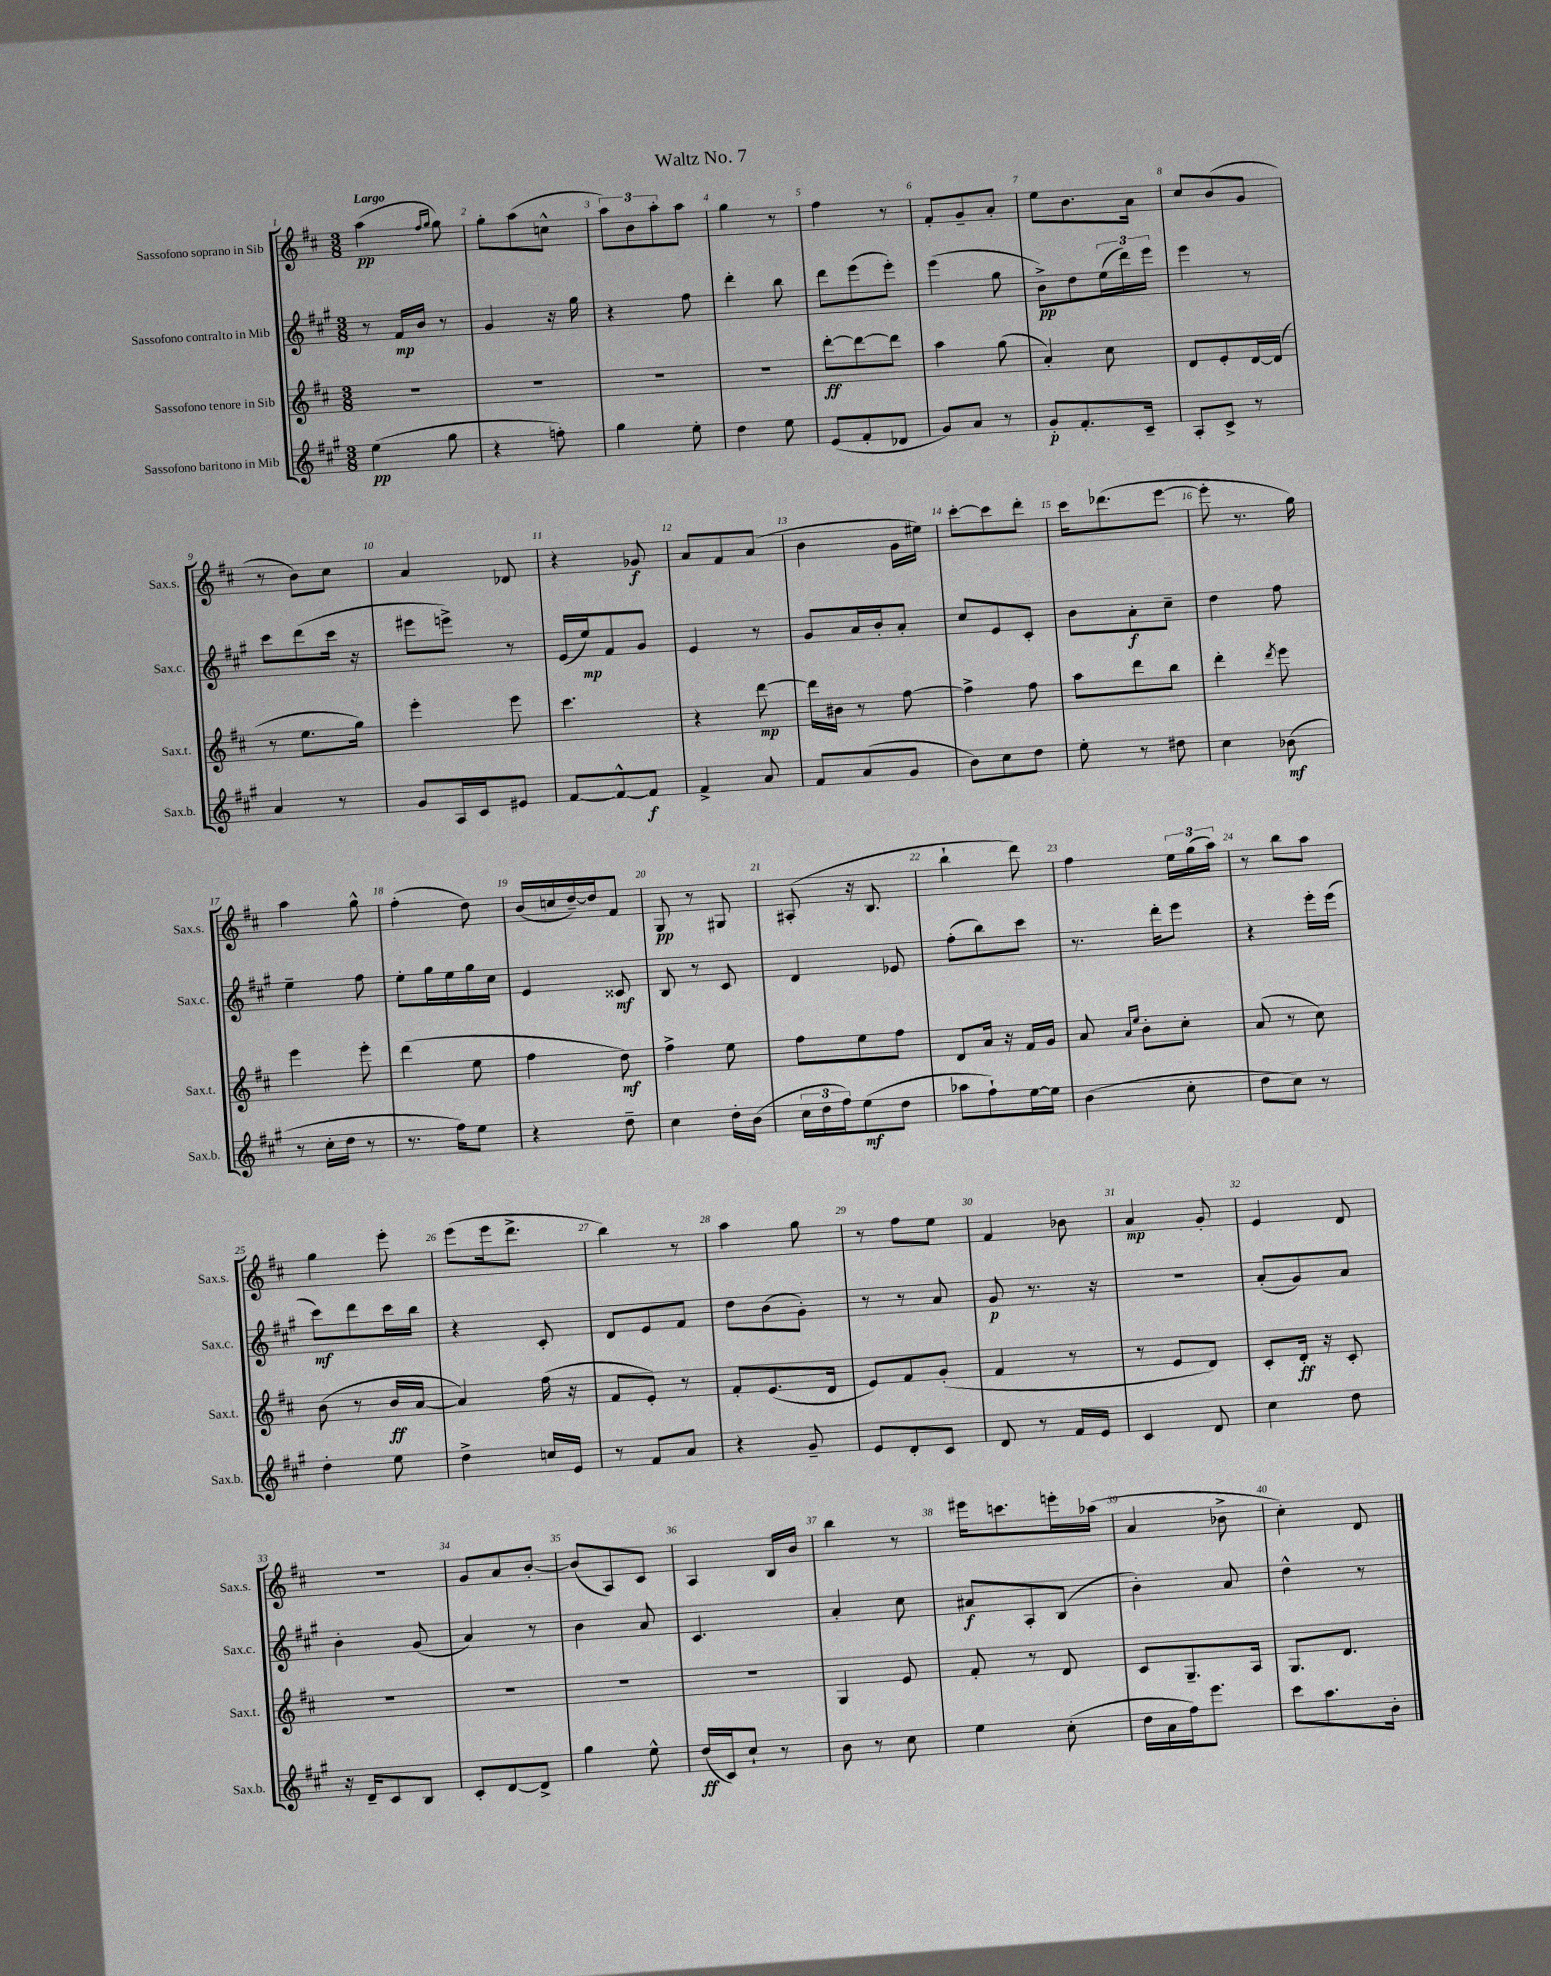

**kern	**kern	**kern	**kern
*staff4	*staff3	*staff2	*staff1
*clefG2	*clefG2	*clefG2	*clefG2
*k[f#c#g#]	*k[f#c#]	*k[f#c#g#]	*k[f#c#]
*M3/8	*M3/8	*M3/8	*M3/8
(4ee\	4.r	8r	(4aa\
.	.	16f#/LL	.
.	.	16b/JJ	.
.	.	.	16qqff#/LL
.	.	.	16qqgg/JJ
8gg#\	.	8r	8gg\)
=	=	=	=
4r	4.r	4g#/	8gg'\L
.	.	.	(8aa\
8ff'\)	.	16r	8cc^^\J
.	.	16gg#\	.
=	=	=	=
4gg#\	4.r	4r	12aa\L)
.	.	.	12b\
.	.	.	12aa'\
8ee'\	.	8ff#\	8aa\J
=	=	=	=
4dd\	4.r	4ddd'\	4gg\
8ee\	.	8bb\	8r
=	=	=	=
(8e/L	[8ddd'\L	8ddd\L	4ff#\
8f#'/	8ddd\_	(8eee\	.
8d-/J	8ddd\]J	8eee'\J)	8r
=	=	=	=
8g#/L)	4aa\	(4eee\	8f#'/L
8a/J	.	.	8g~/
8r	(8gg\	8gg#\	8a'/J
=	=	=	=
8g#'/L	4a'/)	8b^\L)	8ee\L
8.f#'/	.	8dd\	8.b\
.	8cc#\	(24ee\L	.
.	.	24ddd\)	.
16c#~/Jk	.	.	16a\Jk
.	.	24eee\JJ	.
=	=	=	=
8A'/L	8d/L	4eee\	8cc#/L
8c#^/J	8e'/	.	(8b/
8r	[16d/L	8r	8g/J
.	(16d/]JJ	.	.
=	=	=	=
4a/	8r	8ccc#\L	8r
.	8.ee\L	(8ddd\	8b\L)
8r	.	16ccc#\Jk	8cc#\J
.	16gg\Jk)	16r	.
=	=	=	=
8g#/L	4eee'\	8eee#\L	4a/
16A/L	.	8eee^\J)	.
16c#/J	.	.	.
8e#/J	8eee\	8r	8d-/
=	=	=	=
[8f#/L	4.ccc#\	(16e/LL	4r
.	.	16ee/J)	.
8f#^^/_	.	8f#/	.
8f#/]J	.	8g#/J	8g-/
=	=	=	=
4f#^/	4r	4e/	8a/L
.	.	.	8f#/
8a/	[8ddd\	8r	(8a/J
=	=	=	=
8f#/L	16ddd\]LL	8g#/L	4b\
.	16b#\JJ	.	.
(8a/	8r	16a/L	.
.	.	16b'/J	.
8g#/J	[8ff#\	8a'/J	16g\LL
.	.	.	16ee#\JJ)
=	=	=	=
8b\L)	4ff#^\]	8cc#/L	[8ccc#'\L
8cc#\	.	8e/	8ccc#\]
8dd\J	8ff#\	8c#'/J	8ddd'\J
=	=	=	=
8ee'\	8aa\L	8b\L	16ccc#\LK
.	.	.	(8.ddd-\
8r	8ddd\	8a'\	.
8dd#\	8bb\J	8cc#~\J	[8eee\J
=	=	=	=
4cc#\	4ddd'\	4dd\	8eee'\]
.	.	.	8.r
.	8qddd/	.	.
(8b-\	8eee\	8ff#\	.
.	.	.	16gg\)
=	=	=	=
8r	4eee\	4ee~\	4aa\
16cc#'\LL	.	.	.
16dd\JJ	.	.	.
8r	8eee'\	8ff#\	8gg^^\
=	=	=	=
8.r	(4ddd\	8ee'\L	(4ff#'\
.	.	16gg#\L	.
16ff#\LK)	.	16ee\	.
8ee\J	8ee\	16gg#\	8dd\)
.	.	16cc#\JJ	.
=	=	=	=
4r	4ff#\	4e/	(16b/LL
.	.	.	16cc/
.	.	.	[16dd~/)
.	.	.	16dd/]J
8dd~\	8dd\)	8c##/	8f#/J
=	=	=	=
4cc#\	4ff#^\	8B/	8G/
.	.	8r	8r
16dd'\LL	8ee\	8c#/	8G#/
(16b\JJ	.	.	.
=	=	=	=
24cc#\LL	8ff#\L	4d/	(8A#'/
24dd\	.	.	.
24ff#\J)	.	.	.
(8ee\	8ee\	.	16r
.	.	.	8.B/
8dd\J	8ff#\J	8e-/	.
=	=	=	=
8aa-\L	8d/L	(8ff#'\L	4bb`\
8ff#`\)	16a/Jk	8bb\)	.
.	16r	.	.
[16ee\L	16f#/LL	8ccc#\J	8ddd\)
16ee\]JJ	16g/JJ	.	.
=	=	=	=
(4b\	8a/	8.r	4ff#\
.	16qqa/LL	.	.
.	16qqee/JJ	.	.
.	8b'\L	.	.
.	.	16ddd'\LK	.
8cc#'\	8cc#'\J	8eee\J	24ee\LL
.	.	.	(24gg\
.	.	.	24aa\JJ)
=	=	=	=
8dd\L	(8a/	4r	8r
8cc#\J)	8r	.	8bb\L
8r	8cc#\)	16eee'\LL	8aa\J
.	.	(16eee\JJ	.
=	=	=	=
4dd'\	(8b\	8ccc#\L)	4gg\
.	8r	8ddd\	.
8ee\	16b/LL	16ccc#\L	8eee'\
.	[16a/JJ	16bb\JJ	.
=	=	=	=
4dd^\	4a/])	4r	(8eee\L
.	.	.	16eee\k
.	.	.	8.ddd^\J
16cc/LL	(16ff#\	8c#'/	.
16e/JJ	16r	.	.
=	=	=	=
8r	8f#/L	8d/L	4bb\)
8f#/L	8e'/J)	8e/	.
8a/J	8r	8f#/J	8r
=	=	=	=
4r	8f#'/L	8dd\L	4aa\
.	(8.e/	(8b\	.
8g#~/	.	8g#'\J)	8gg\
.	16d/Jk	.	.
=	=	=	=
8e/L	8e/L)	8r	8r
8d'/	8f#/	8r	8ff#\L
8c#/J	(8g'/J	8a/	8ee\J
=	=	=	=
8d/	4f#/	8g#/	4f#/
8r	.	8.r	.
16f#/LL	8r	.	8b-\
16e/JJ	.	16r	.
=	=	=	=
4c#/	8r	4.r	4a/
.	8e/L	.	.
8d/	8d/J)	.	8g'/
=	=	=	=
4cc#\	8c#'/L	(8a'/L	4e/
.	16d'/Jk	8g#/)	.
.	16r	.	.
8dd\	8c#'/	8a/J	8d/
=	=	=	=
16r	4.r	4b'\	4.r
16d~/LK	.	.	.
8c#/	.	.	.
8B/J	.	(8g#/	.
=	=	=	=
8c#'/L	4.r	4a/)	8g/L
[8d/	.	.	8a/
8d^/]J	.	8r	[8b'/J
=	=	=	=
4gg#\	4.r	4b\	(8b/]L
.	.	.	8A/)
8ee^^\	.	8a/	8c#/J
=	=	=	=
(16dd/LL	4.r	4.c#/	4A/
16c#/J)	.	.	.
8cc#`/J	.	.	.
8r	.	.	16B/LL
.	.	.	16b/JJ
=	=	=	=
8b\	4G/	4a'/	4bb\
8r	.	.	.
8cc#\	8e/	8cc#\	8r
=	=	=	=
4ee\	8f#'/	8a#/L	16eee#\LK
.	.	.	8.ccc\
.	8r	8A'/	.
(8cc#'\	8d/	(8B/J	16eee'\L
.	.	.	(16aa-\JJ
=	=	=	=
16dd\LL	8c#/L	4b'\)	4a/
16a\	.	.	.
16ff#\J)	8.G~/	.	.
8.eee\J	.	.	.
.	.	8a/	8b-^\
.	16A/Jk	.	.
=	=	=	=
8ccc#\L	8.G/L	4dd^^\	4cc#'\)
8.aa\	.	.	.
.	8.d/J	.	.
.	.	8r	8d/
16b'\Jk	.	.	.
==	==	==	==
*-	*-	*-	*-
